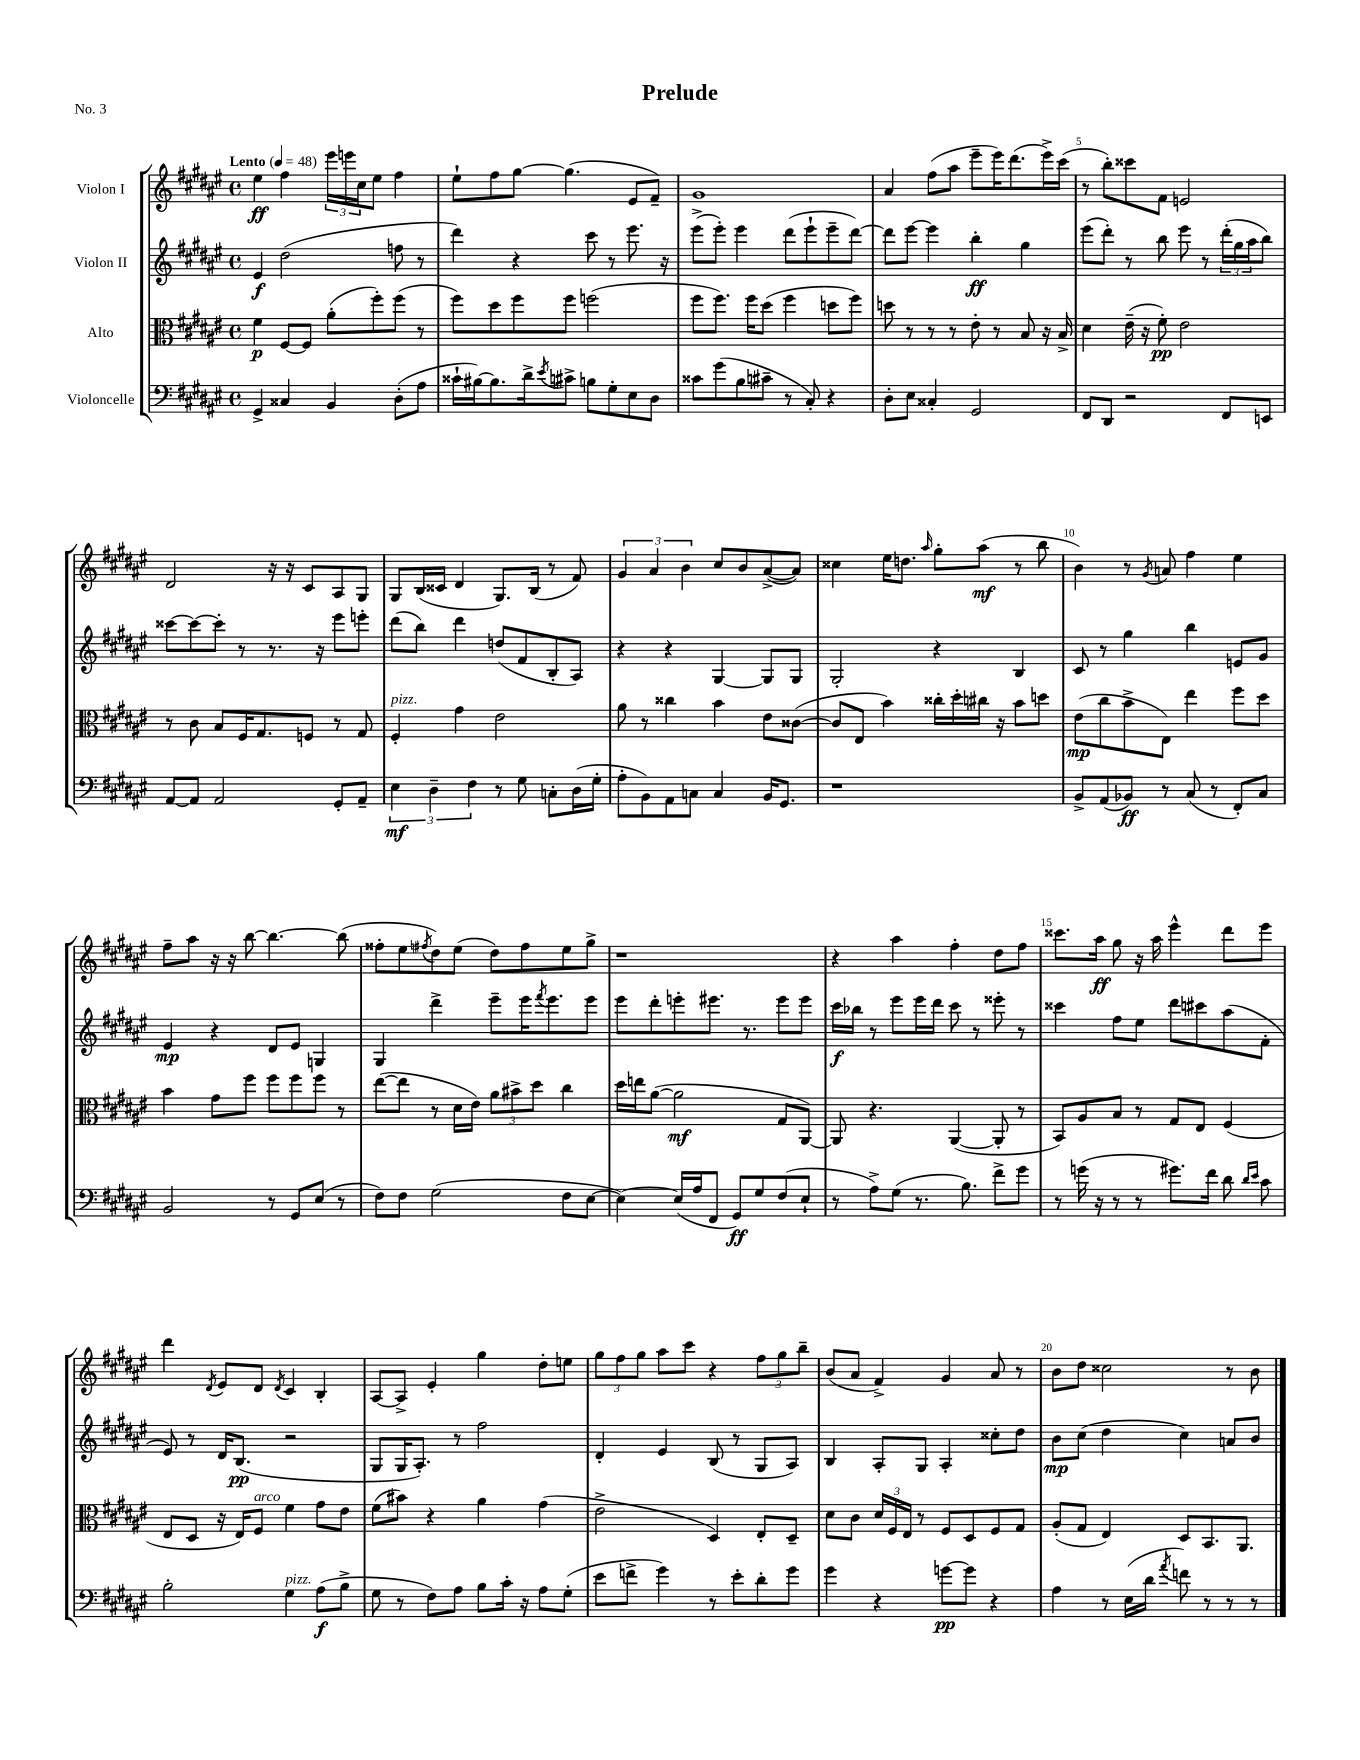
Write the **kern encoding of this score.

**kern	**dynam	**kern	**dynam	**kern	**dynam	**kern	**dynam
*part4	*part4	*part3	*part3	*part2	*part2	*part1	*part1
*staff4	*staff4	*staff3	*staff3	*staff2	*staff2	*staff1	*staff1
*I"Violoncelle	*	*I"Alto	*	*I"Violon II	*	*I"Violon I	*
*clefF4	*	*clefC3	*	*clefG2	*	*clefG2	*
*k[f#c#g#d#a#e#]	*	*k[f#c#g#d#a#e#]	*	*k[f#c#g#d#a#e#]	*	*k[f#c#g#d#a#e#]	*
*M4/4	*	*M4/4	*	*M4/4	*	*M4/4	*
*met(c)	*	*met(c)	*	*met(c)	*	*met(c)	*
*MM48	*	*MM48	*	*MM48	*	*MM48	*
=1	=1	=1	=1	=1	=1	=1	=1
!	!	!	!	!	!	!LO:TX:a:B:t=Lento	!
4GG#^/	.	4f#\	p	4e#/	f	4ee#\	ff
4C##X/	.	[8F#/L	.	(2dd#\	.	4ff#\	.
.	.	8F#/J]	.	.	.	.	.
4BB/	.	(8a#'\L	.	.	.	24eee#\LL	.
.	.	.	.	.	.	24eeen\	.
.	.	.	.	.	.	24cc#\J	.
.	.	8ff#'\)	.	.	.	8ee#\J	.
(8D#'\L	.	(8ff#\J	.	8ffn\	.	4ff#\	.
8A#\J	.	8r	.	8r	.	.	.
=2	=2	=2	=2	=2	=2	=2	=2
16c##X`\LL	.	8ff#\L)	.	4ddd#\)	.	8ee#`\L	.
[16B#X\J)	.	.	.	.	.	.	.
8.B#\]	.	8dd#\	.	.	.	8ff#\	.
.	.	8ff#\	.	4r	.	[8gg#\J	.
16d#^\k	.	.	.	.	.	.	.
8qe#/	.	.	.	.	.	.	.
8c#X^\J	.	8ff#\J	.	.	.	(4.gg#\]	.
8Bn\L	.	(2ffn\	.	8ccc#\	.	.	.
8G#'\	.	.	.	8r	.	.	.
8E#\	.	.	.	8.eee#\	.	8e#/L	.
8D#\J	.	.	.	.	.	8f#~/J)	.
.	.	.	.	16r	.	.	.
=3	=3	=3	=3	=3	=3	=3	=3
8c##X\L	.	8ff#\L	.	(8eee#^\L	.	1g#	.
(8g#\	.	8.ff#\J)	.	8eee#'\J)	.	.	.
8B\	.	.	.	4eee#\	.	.	.
.	.	16ff#\KL	.	.	.	.	.
8c#X~\J	.	(8dd#\J	.	.	.	.	.
8r	.	4ff#\	.	(8ddd#\L	.	.	.
8C#'/)	.	.	.	8eee#`\	.	.	.
4r	.	8ddn\L	.	8eee#~\	.	.	.
.	.	8ff#\J)	.	[8ddd#\J)	.	.	.
=4	=4	=4	=4	=4	=4	=4	=4
8D#'\L	.	8ddn\	.	8ddd#\L]	.	4a#/	.
8E#\J	.	8r	.	[8eee#\J	.	.	.
4C##X'/	.	8r	.	4eee#\]	.	(8ff#\L	.
.	.	8r	.	.	.	8aa#\J	.
2GG#/	.	8e#'\	.	4bb'\	ff	8eee#~\L	.
.	.	8r	.	.	.	16eee#\K)	.
.	.	.	.	.	.	(8.ddd#\	.
.	.	8B/	.	4gg#\	.	.	.
.	.	16r	.	.	.	16eee#^\L)	.
.	.	16B^/	.	.	.	(16ccc#\JJ	.
=5	=5	=5	=5	=5	=5	=5	=5
8FF#/L	.	4d#\	.	(8eee#\L	.	8r	.
8DD#/J	.	.	.	8ddd#'\J)	.	8bb'\L)	.
2r	.	(16e#~\	.	8r	.	8ccc##X\	.
.	.	16r	.	.	.	.	.
.	.	8f#'\)	pp	8bb\	.	8f#\J	.
.	.	2e#\	.	8eee#\	.	2en/	.
.	.	.	.	8r	.	.	.
8FF#/L	.	.	.	(24ddd#'\LL	.	.	.
.	.	.	.	24gg#\	.	.	.
.	.	.	.	24aa#\J	.	.	.
8EEn/J	.	.	.	8bb\J)	.	.	.
!!LO:LB:g=z
=6	=6	=6	=6	=6	=6	=6	=6
[8AA#/L	.	8r	.	[8ccc##X\L	.	2d#/	.
8AA#/J]	.	8c#\	.	8ccc##\_	.	.	.
2AA#/	.	8B/L	.	8ccc##'\J]	.	.	.
.	.	16F#/K	.	8r	.	.	.
.	.	8.G#/	.	.	.	.	.
.	.	.	.	8.r	.	16r	.
.	.	.	.	.	.	16r	.
.	.	8Fn/J	.	.	.	8c#/L	.
.	.	.	.	16r	.	.	.
8GG#'/L	.	8r	.	8eee#\L	.	8A#/	.
8AA#~/J	.	8G#/	.	8eeen'\J	.	8G#/J	.
=7	=7	=7	=7	=7	=7	=7	=7
!	!	!LO:TX:a:i:t=pizz.	!	!	!	!	!
6E#\	mf	4F#'/	.	(8ddd#\L	.	8G#/L	.
.	.	.	.	8bb\J)	.	(16B/L	.
6D#~\	.	.	.	.	.	.	.
.	.	.	.	.	.	16c##X/JJ	.
.	.	4g#\	.	4ddd#\	.	4d#/	.
6F#\	.	.	.	.	.	.	.
8r	.	2e#\	.	(8ddn/L	.	8.G#/L)	.
8G#\	.	.	.	8f#/	.	.	.
.	.	.	.	.	.	(16B/Jk	.
8Cn'\L	.	.	.	8B'/	.	8r	.
(16D#\L	.	.	.	8A#/J)	.	8f#/)	.
16G#'\JJ	.	.	.	.	.	.	.
=8	=8	=8	=8	=8	=8	=8	=8
8A#'\L	.	8a#\	.	4r	.	6g#/	.
8BB\)	.	8r	.	.	.	.	.
.	.	.	.	.	.	6a#/	.
8AA#\	.	4cc##X\	.	4r	.	.	.
.	.	.	.	.	.	6b\	.
8Cn\J	.	.	.	.	.	.	.
4C/	.	4b\	.	[4G#/	.	8cc#/L	.
.	.	.	.	.	.	8b/	.
16BB/KL	.	8e#\L	.	8G#/L]	.	([8a#^/	.
8.GG#/J	.	.	.	.	.	.	.
.	.	([8c##X\J	.	8G#/J	.	8a#/J])	.
=9	=9	=9	=9	=9	=9	=9	=9
1r	.	8c##/L]	.	2G#'/	.	4cc##X\	.
.	.	8E#/J	.	.	.	.	.
.	.	4b\)	.	.	.	16ee#\KL	.
.	.	.	.	.	.	8.ddn\J	.
.	.	.	.	.	.	16qqaa#/	.
.	.	16cc##X'\LL	.	4r	.	8gg#'\L	.
.	.	16dd#'\	.	.	.	.	.
.	.	16cc#X\JJ	.	.	.	(8aa#\J	mf
.	.	16r	.	.	.	.	.
.	.	8b\L	.	4B/	.	8r	.
.	.	8ddn\J	.	.	.	8bb\	.
=10	=10	=10	=10	=10	=10	=10	=10
8BB^/L	.	(8e#\L	mp	8c#/	.	4b\)	.
(8AA#/	.	8cc#\	.	8r	.	.	.
8BB-X/J)	ff	8b^\	.	4gg#\	.	8r	.
.	.	.	.	.	.	8qg#/	.
8r	.	8E#\J)	.	.	.	8an/	.
(8C#/	.	4ee#\	.	4bb\	.	4ff#\	.
8r	.	.	.	.	.	.	.
8FF#'/L)	.	8ff#\L	.	8en/L	.	4ee#\	.
8C#/J	.	8dd#\J	.	8g#/J	.	.	.
!!LO:LB:g=z
=11	=11	=11	=11	=11	=11	=11	=11
2BB/	.	4b\	.	4e#/	mp	8ff#~\L	.
.	.	.	.	.	.	8aa#\J	.
.	.	8g#\L	.	4r	.	16r	.
.	.	.	.	.	.	16r	.
.	.	8ff#\J	.	.	.	[8bb\	.
8r	.	8ff#\L	.	8d#/L	.	4.bb\_	.
8GG#/L	.	8ff#\	.	8e#/J	.	.	.
(8E#/J	.	8ff#\J	.	4Gn/	.	.	.
8r	.	8r	.	.	.	(8bb\]	.
=12	=12	=12	=12	=12	=12	=12	=12
8F#\L)	.	([8ee#\L	.	4G#/	.	8ff##X'\L	.
8F#\J	.	8ee#\J]	.	.	.	8ee#\	.
.	.	.	.	.	.	8qff#X/	.
(2G#\	.	8r	.	4ddd#^\	.	8dd#\)	.
.	.	16d#\LL	.	.	.	(8ee#\J	.
.	.	16e#\JJ)	.	.	.	.	.
.	.	12a#\L	.	8eee#~\L	.	8dd#\L)	.
.	.	12b#X^\	.	.	.	.	.
.	.	.	.	16eee#\K	.	8ff#\	.
.	.	12dd#\J	.	.	.	.	.
.	.	.	.	8qfff#/	.	.	.
.	.	.	.	8.eee#\	.	.	.
8F#\L	.	4cc#\	.	.	.	8ee#\	.
[8E#\J	.	.	.	8eee#\J	.	8gg#^\J	.
=13	=13	=13	=13	=13	=13	=13	=13
4E#\_)	.	16dd#\LL	.	8eee#\L	.	1r	.
.	.	16een\J	.	.	.	.	.
.	.	([8a#\J	.	8ddd#'\	.	.	.
(16E#/LL]	.	2a#\]	mf	8eeen'\	.	.	.
16A#/J	.	.	.	.	.	.	.
8FF#/J	.	.	.	8.eee#X\J	.	.	.
8GG#/L)	ff	.	.	.	.	.	.
.	.	.	.	8.r	.	.	.
8G#/	.	.	.	.	.	.	.
(8F#/	.	8G#/L	.	8eee#\L	.	.	.
8E#`/J	.	[8AA#/J)	.	8eee#\J	.	.	.
=14	=14	=14	=14	=14	=14	=14	=14
8r	.	8AA#/]	.	16ccc#\LL	f	4r	.
.	.	.	.	16bb-X\JJ	.	.	.
8A#^\L)	.	4.r	.	8r	.	.	.
(8G#\J	.	.	.	8eee#\L	.	4aa#\	.
8.r	.	.	.	16eee#\L	.	.	.
.	.	.	.	16ddd#\JJ	.	.	.
.	.	([4AA#/	.	8ccc#\	.	4ff#'\	.
8.B\)	.	.	.	.	.	.	.
.	.	.	.	8r	.	.	.
8f#^\L	.	8AA#'/]	.	8eee##X'\	.	8dd#\L	.
8g#\J	.	8r	.	8r	.	8ff#\J	.
=15	=15	=15	=15	=15	=15	=15	=15
8r	.	8BB/L)	.	4ccc##X\	.	8.ccc##X\L	.
(16gn\	.	8A#/	.	.	.	.	.
16r	.	.	.	.	.	16aa#\Jk	ff
8r	.	8B/J	.	8ff#\L	.	8gg#\	.
8r	.	8r	.	8ee#\J	.	16r	.
.	.	.	.	.	.	16aa#\	.
8.g#X\L)	.	8G#/L	.	8ddd#\L	.	4eee#^^\	.
.	.	8E#/J	.	8ccc#X\	.	.	.
16f#\Jk	.	.	.	.	.	.	.
8d#\	.	(4F#/	.	(8aa#\	.	8ddd#\L	.
16qqd#/LL	.	.	.	.	.	.	.
16qqe#/JJ	.	.	.	.	.	.	.
8c#\	.	.	.	8f#'\J	.	8eee#\J	.
!!LO:LB:g=z
=16	=16	=16	=16	=16	=16	=16	=16
2B'\	.	8E#/L	.	8e#/)	.	4ddd#\	.
.	.	8D#/J	.	8r	.	.	.
.	.	.	.	.	.	8qd#/	.
.	.	16r	.	16d#/KL	.	8e#/L	.
.	.	16E#/KL)	.	(8.B/J	pp	.	.
!	!	!LO:TX:a:i:t=arco	!	!	!	!	!
.	.	8F#/J	.	.	.	8d#/J	.
.	.	.	.	.	.	8qd#/	.
!LO:TX:a:i:t=pizz.	!	!	!	!	!	!	!
4G#\	.	4f#\	.	2r	.	4c#/	.
(8A#\L	f	8g#\L	.	.	.	4B'/	.
8B^\J	.	8e#\J	.	.	.	.	.
=17	=17	=17	=17	=17	=17	=17	=17
8G#\	.	(8f#\L	.	8G#/L	.	[8A#/L	.
8r	.	8b#X\J)	.	16G#/K	.	8A#^/J]	.
.	.	.	.	8.A#'/J)	.	.	.
8F#\L)	.	4r	.	.	.	4e#'/	.
8A#\J	.	.	.	8r	.	.	.
8B\L	.	4a#\	.	2ff#\	.	4gg#\	.
16c#'\Jk	.	.	.	.	.	.	.
16r	.	.	.	.	.	.	.
8A#\L	.	(4g#\	.	.	.	8dd#'\L	.
(8G#'\J	.	.	.	.	.	8een\J	.
=18	=18	=18	=18	=18	=18	=18	=18
8e#\L	.	2e#^\	.	4d#'/	.	12gg#\L	.
.	.	.	.	.	.	12ff#\	.
8fn^\J	.	.	.	.	.	.	.
.	.	.	.	.	.	12gg#\J	.
4g#\)	.	.	.	4e#/	.	8aa#\L	.
.	.	.	.	.	.	8ccc#\J	.
8r	.	4D#/)	.	(8B/	.	4r	.
8e#'\L	.	.	.	8r	.	.	.
8d#'\	.	8E#'/L	.	8G#/L	.	12ff#\L	.
.	.	.	.	.	.	12gg#\	.
8g#\J	.	8D#~/J	.	8A#/J)	.	.	.
.	.	.	.	.	.	12bb~\J	.
=19	=19	=19	=19	=19	=19	=19	=19
4g#\	.	8d#\L	.	4B/	.	(8b/L	.
.	.	8c#\J	.	.	.	8a#/J	.
4r	.	24d#/LL	.	8A#'/L	.	4f#^/)	.
.	.	24F#/	.	.	.	.	.
.	.	24E#/JJ	.	.	.	.	.
.	.	8r	.	8G#/J	.	.	.
[8gn\L	pp	8F#/L	.	4A#'/	.	4g#/	.
8g\J]	.	8D#/	.	.	.	.	.
4r	.	8F#/	.	8cc##X'\L	.	8a#/	.
.	.	8G#/J	.	8dd#\J	.	8r	.
=20	=20	=20	=20	=20	=20	=20	=20
4A#\	.	(8A#'/L	.	8b\L	mp	8b\L	.
.	.	8G#/J	.	(8cc#\J	.	8dd#\J	.
8r	.	4E#/)	.	4dd#\	.	2cc##X\	.
(16E#\LL	.	.	.	.	.	.	.
16d#\JJ	.	.	.	.	.	.	.
8qa#/	.	.	.	.	.	.	.
8fn\)	.	8D#/L	.	4cc#\)	.	.	.
8r	.	8.BB/	.	.	.	.	.
8r	.	.	.	8an/L	.	8r	.
.	.	8.AA#/J	.	.	.	.	.
8r	.	.	.	8b/J	.	8b\	.
==	==	==	==	==	==	==	==
*-	*-	*-	*-	*-	*-	*-	*-
